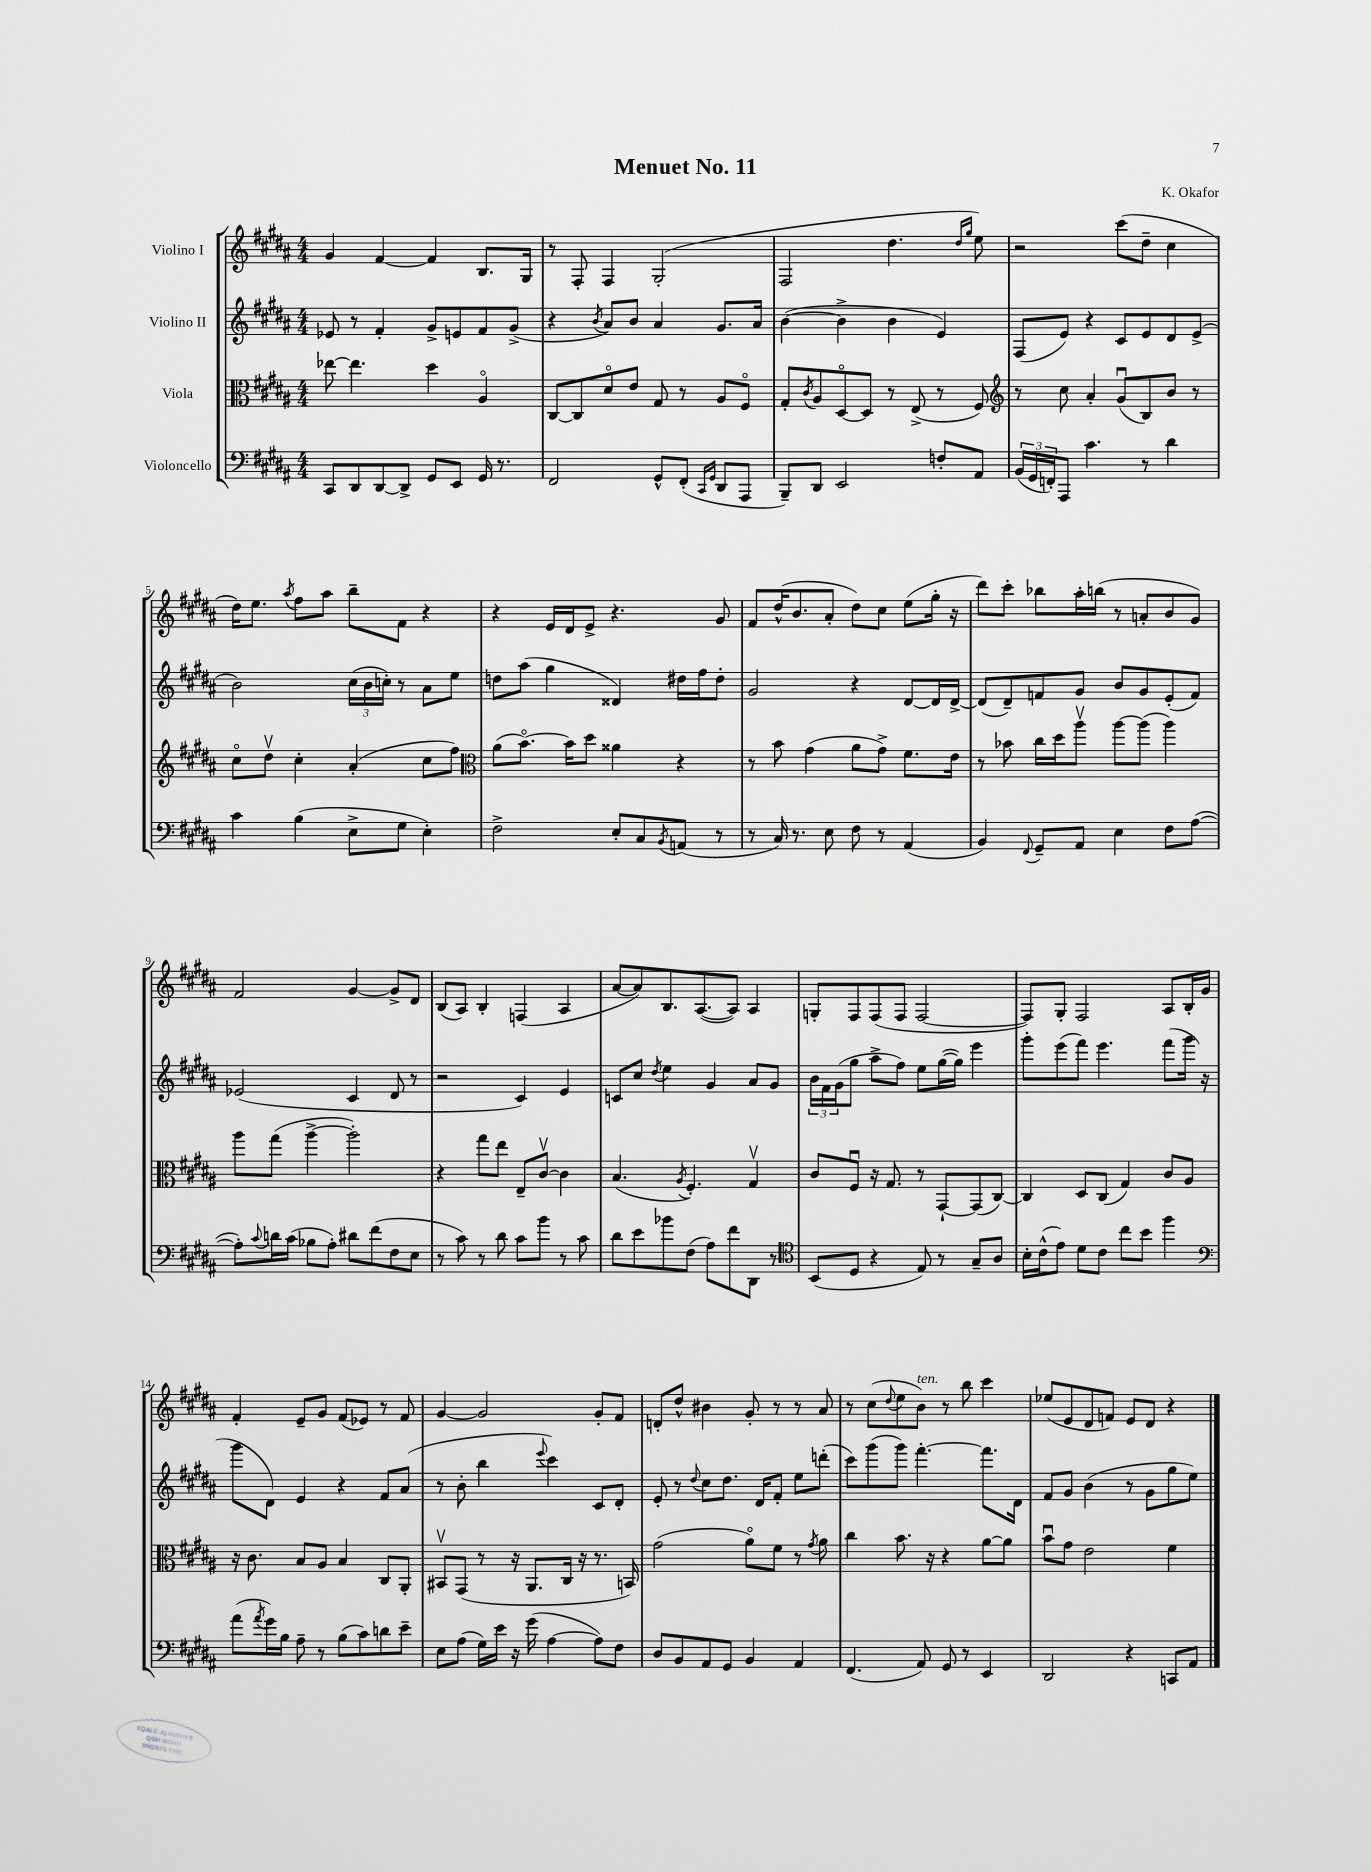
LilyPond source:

\header { title = "Menuet No. 11" composer = "K. Okafor" }
<<
\new StaffGroup <<
\new Staff = "s0" \with { instrumentName = "Violino I" } {
    \clef treble \key b \major \numericTimeSignature \time 4/4
    gis'4 fis'4~ fis'4 b8. gis16 |
    r8 fis8-. fis4 gis2-.( |
    fis2 dis''4. \grace { dis''16 gis''16 } e''8) |
    r2 cis'''8( dis''8-- cis''4 |
    dis''16) e''8. \acciaccatura { ais''8 } fis''8 ais''8 b''8-- fis'8 r4 |
    r4 e'16 dis'16 e'8-> r4. gis'8 |
    fis'8 dis''16-^( b'8. ais'8-. dis''8) cis''8 e''8( gis''16-. r16 |
    dis'''8) cis'''8-. bes''8 ais''16-. b''16( r8 a'8-. b'8 gis'8) |
    fis'2 gis'4~ gis'8-> dis'8 |
    b8( ais8) b4-. f4( ais4 |
    ais'8~ ais'8) b8. ais8.~( ais8) ais4 |
    g8-. fis8 fis8( fis8 fis2~ |
    fis8) gis8-. fis2 ais8 b16-. gis'16 |
    fis'4-. e'8-- gis'8 fis'8( ees'8) r8 fis'8 |
    gis'4~ gis'2 gis'8-. fis'8 |
    d'8-. dis''8-^ bis'4 gis'8-. r8 r8 ais'8 |
    r8 cis''8( \appoggiatura { dis''8 } e''8 b'8^\markup { \italic "ten." }) r8 b''8 cis'''4 |
    ees''8( e'8 dis'8 f'8) e'8 dis'8 r4 \bar "|." |
}
\new Staff = "s1" \with { instrumentName = "Violino II" } {
    \clef treble \key b \major \numericTimeSignature \time 4/4
    ees'8 r8 fis'4-. gis'8-> e'8 fis'8 gis'8->( |
    r4 \acciaccatura { b'8 } ais'8) b'8 ais'4 gis'8. ais'16 |
    b'4~( b'4-> b'4 e'4) |
    fis8( e'8) r4 cis'8 e'8 dis'8 e'8->( |
    b'2) \tuplet 3/2 { cis''16( b'16 c''16-.) } r8 ais'8 e''8 |
    d''8 ais''8( gis''4 disis'4) dis''16 fis''16 dis''8-. |
    gis'2 r4 dis'8~ dis'16 dis'16~-> |
    dis'8( dis'8--) f'8 gis'8 b'8 gis'8 e'8-.( f'8) |
    ees'2( cis'4 dis'8 r8 |
    r2 cis'4) e'4 |
    c'8 cis''8 \acciaccatura { dis''8 } e''4 gis'4 ais'8 gis'8 |
    \tuplet 3/2 { b'16 fis'16 gis'16( } gis''8 ais''8-> fis''8) e''8 gis''16~( gis''16) e'''4 |
    gis'''8-. e'''8( fis'''8) e'''4. fis'''8( gis'''16 r16 |
    gis'''8 dis'8) e'4 r4 fis'8 ais'8( |
    r8 b'8-. b''4 \appoggiatura { e'''8 } cis'''4) cis'8 dis'8-. |
    e'8-. r8 \appoggiatura { dis''8 } cis''8 dis''8. dis'16 fis'8-. e''8 d'''8-.( |
    cis'''8) gis'''8( gis'''8) fis'''4.~-. fis'''8. dis'16 |
    fis'8 gis'8 b'4( r8 gis'8 gis''8 e''8) \bar "|." |
}
\new Staff = "s2" \with { instrumentName = "Viola" } {
    \clef alto \key b \major \numericTimeSignature \time 4/4
    ees''8~ ees''4. dis''4 ais4\flageolet |
    cis8~ cis8 dis'8\flageolet e'8 gis8 r8 ais8 fis8\flageolet |
    gis8-. \acciaccatura { cis'8 } ais8 dis8~\flageolet dis8 r8 e8->( r8 fis8) |
    \clef treble r8 cis''8 ais'4-. gis'8\downbow( b8) b'8 r8 |
    cis''8\flageolet dis''8\upbow cis''4-. ais'4-.( cis''8 fis''8) |
    \clef alto ais'8( b'8.~\flageolet) b'16 dis''8 aisis'4 r4 |
    r8 b'8 gis'4( ais'8 gis'8->) fis'8. e'16 |
    r8 bes'8 cis''16 dis''16 ais''8\upbow ais''8~ ais''8( ais''4) |
    ais''8 gis''8( ais''4~-> ais''2-.) |
    r4 gis''8 e''8 e8-- cis'8~\upbow cis'4 |
    b4.( \acciaccatura { ais8 } fis4.-.) gis4\upbow |
    cis'8 fis8\downbow r16 gis8. r8 gis,8~-! gis,8( cis8~) |
    cis4 dis8 cis8( gis4) cis'8 ais8 |
    r16 cis'8. b8 ais8 b4 cis8 ais,8-. |
    bis,8\upbow gis,8( r8 r16 ais,8. cis16 r16 r8. b,16) |
    gis'2( ais'8\flageolet) fis'8 r8 \acciaccatura { gis'8 } ais'8 |
    cis''4 b'8. r16 r4 ais'8~ ais'8 |
    b'8\downbow gis'8 e'2 fis'4 \bar "|." |
}
\new Staff = "s3" \with { instrumentName = "Violoncello" } {
    \clef bass \key b \major \numericTimeSignature \time 4/4
    cis,8 dis,8 dis,8~ dis,8-> gis,8 e,8 gis,16 r8. |
    fis,2 gis,8-^ fis,8-.( \grace { cis,16 gis,16 } dis,8 ais,,8 |
    b,,8--) dis,8 e,2 f8-. ais,8 |
    \tuplet 3/2 { b,16( gis,16 f,16-.) } ais,,8 cis'4. r8 dis'4 |
    cis'4 b4( e8-> gis8 e4-.) |
    fis2-> e8-. cis8 \acciaccatura { b,8 } a,8( r8 |
    r8 cis16) r8. e8 fis8 r8 ais,4( |
    b,4) \appoggiatura { fis,8 } gis,8-- ais,8 e4 fis8 ais8~( |
    ais8-.) \appoggiatura { cis'8 } d'16 cis'16( bes8 ais8-.) dis'8 fis'8( fis8 e8 |
    r8 cis'8) r8 dis'8 cis'8 b'8 r8 cis'8 |
    dis'8 e'8 bes'8 fis8( ais8) fis'8 dis,8 r8 |
    \clef tenor b,8( dis8 r4 e8) r8 gis8-- ais8 |
    b16-. cis'16-^( e'8) dis'8 cis'8 cis''8 b'8 fis''4 |
    \clef bass ais'8( \acciaccatura { ais'8 } gis'16) b16 ais8-- r8 b8( cis'8) d'8 e'8-- |
    e8 ais8( gis16) e'16 r16 gis'16( ais4~ ais8) fis8 |
    dis8 b,8 ais,8 gis,8 b,4 ais,4 |
    fis,4.( ais,8) gis,8 r8 e,4 |
    dis,2 r4 c,8 ais,8 \bar "|." |
}
>>
>>
